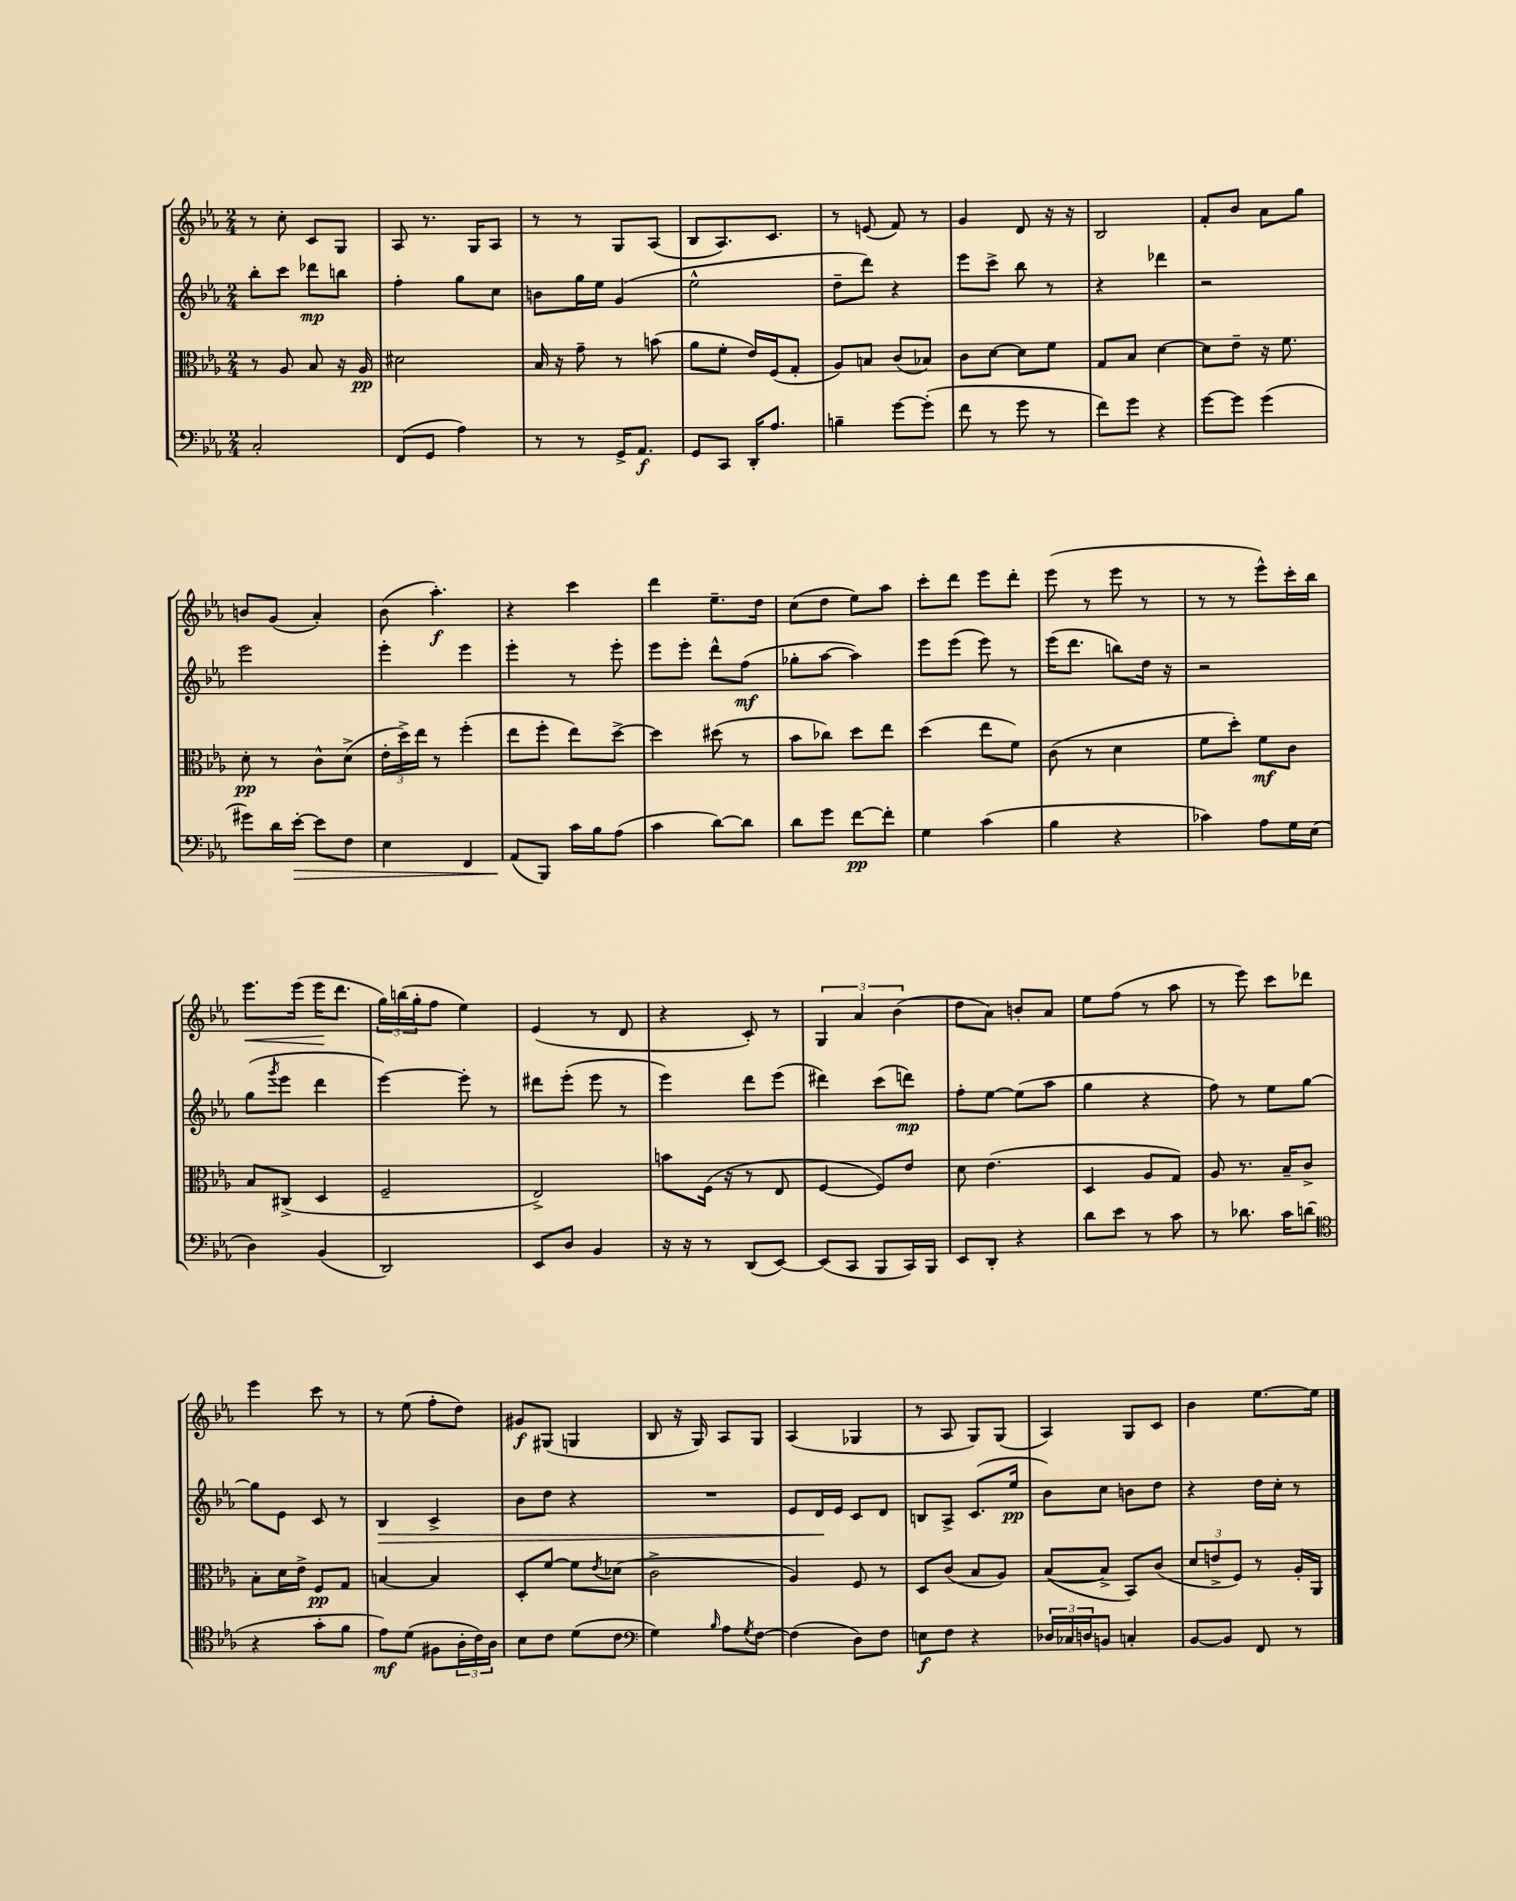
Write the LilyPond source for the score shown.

<<
\new StaffGroup <<
\new Staff = "s0" {
    \clef treble \key ees \major \numericTimeSignature \time 2/4
    r8 c''8-. c'8 g8 |
    aes8 r8. g16 aes8 |
    r8 r8 g8 aes8( |
    bes8 aes8.) c'8. |
    r8 e'8( f'8) r8 |
    g'4 d'8 r16 r16 |
    bes2 |
    f'8-. bes'8 aes'8 g''8 |
    b'8 g'8( aes'4-.) |
    bes'8( aes''4.-.\f) |
    r4 c'''4 |
    d'''4 ees''8.-- d''16 |
    c''8( d''8 ees''8) aes''8 |
    c'''8-. d'''8 ees'''8 d'''8-. |
    ees'''8( r8 ees'''8 r8 |
    r8 r8 ees'''8-^) c'''16-. bes''16 |
    ees'''8.\< ees'''16( ees'''16\! d'''8. |
    \tuplet 3/2 { g''16) b''16( g''16-. } f''8 ees''4) |
    ees'4( r8 d'8 |
    r4 c'8-.) r8 |
    \tuplet 3/2 { g4 aes'4 bes'4( } |
    d''8 aes'8) b'8-. aes'8 |
    ees''8 f''8( r8 aes''8 |
    r8 ees'''8) c'''8 des'''8 |
    ees'''4 c'''8 r8 |
    r8 ees''8( f''8-. d''8) |
    gis'8\f gis8( g4 |
    bes8 r16 g16) aes8 g8 |
    aes4( ges4 |
    r8 aes8 g8) g8( |
    aes4) g8 c'8 |
    bes'4 ees''8.~ ees''16 \bar "|." |
}
\new Staff = "s1" {
    \clef treble \key ees \major \numericTimeSignature \time 2/4
    bes''8-. c'''8 des'''8\mp b''8 |
    f''4-. g''8 c''8 |
    b'8 g''16 ees''16 g'4( |
    ees''2-^ |
    d''8-- d'''8) r4 |
    ees'''8 c'''8-> bes''8 r8 |
    r4 des'''4 |
    r2 |
    ees'''2 |
    ees'''4-. ees'''4 |
    ees'''4-. r8 ees'''8-. |
    ees'''8 ees'''8-. d'''8-^ f''8\mf( |
    ges''8-. aes''8~ aes''4) |
    ees'''8 ees'''8( ees'''8) r8 |
    ees'''16( d'''8. b''8) d''16 r16 |
    r2 |
    g''8( \acciaccatura { g'''8 } ees'''8 d'''4 |
    ees'''4~) ees'''8-. r8 |
    dis'''8 ees'''8-.( ees'''8 r8 |
    ees'''4) d'''8 ees'''8( |
    dis'''4) c'''8( d'''8\mp) |
    f''8-. ees''8~ ees''8( aes''8 |
    g''4 r4 |
    f''8) r8 ees''8 g''8~ |
    g''8 ees'8 c'8 r8 |
    bes4\> c'4-> |
    bes'8 d''8 r4 |
    R2 |
    ees'8 d'16\! ees'16 c'8 d'8 |
    b8 aes8-> c'8.( ees''16\pp |
    bes'8) c''8 b'8 d''8 |
    r4 d''16 c''16-. r8 \bar "|." |
}
\new Staff = "s2" {
    \clef alto \key ees \major \numericTimeSignature \time 2/4
    r8 aes8 bes8 r16 aes16\pp |
    dis'2 |
    bes16 r16 g'8-- r8 b'8( |
    aes'8 f'8-. ees'16) f16( g8-. |
    aes8) b8 c'8( bes8) |
    c'8 d'8~ d'8 f'8 |
    g8 bes8 d'4~ |
    d'8 ees'8-- r16 f'8. |
    d'8-.\pp r8 c'8-^ d'8->( |
    \tuplet 3/2 { ees'16-. d''16->) ees''16 } r8 f''4-.( |
    ees''8 f''8-. ees''8) d''8~-> |
    d''4 dis''8( r8 |
    bes'8 ces''8) d''8 ees''8 |
    d''4( ees''8 f'8) |
    c'8( r8 d'4 |
    f'8 d''8-.) f'8\mf c'8 |
    bes8 cis8->( d4 |
    f2-- |
    ees2->) |
    b'8 f16( r16 r8 ees8 |
    f4~ f8) ees'8 |
    d'8 ees'4.( |
    d4 aes8 g8) |
    aes8 r8. bes16-- c'8-> |
    bes8-. d'16 ees'16-> f8\pp g8 |
    b4~ b4 |
    d8-. f'8~ f'8 \acciaccatura { ees'8 } des'8( |
    c'2-> |
    aes4) f8 r8 |
    d8 c'8( bes8 aes8) |
    bes8~( bes8-> bes,8) c'8( |
    \tuplet 3/2 { d'8 e'8-> f8) } r8 aes16-. aes,16 \bar "|." |
}
\new Staff = "s3" {
    \clef bass \key ees \major \numericTimeSignature \time 2/4
    c2-. |
    f,8( g,8 aes4) |
    r8 r8 g,16-> aes,8.\f |
    g,8 c,8 d,16-. aes8. |
    b4-- g'8~ g'8-.( |
    f'8 r8 g'8 r8 |
    f'8) g'8 r4 |
    g'8~ g'8 g'4( |
    gis'8) d'16 ees'16~-.\> ees'8 f8 |
    ees4 f,4 |
    aes,8\!( bes,,8) c'16 bes16 aes8( |
    c'4 d'8~) d'8 |
    d'8 g'8 f'8~\pp f'8-. |
    g4 c'4( |
    bes4 r4 |
    ces'4) aes8 g16 ees16( |
    d4) bes,4( |
    d,2) |
    ees,8 d8 bes,4 |
    r16 r16 r8 d,8( ees,8~) |
    ees,8( c,8 bes,,8 c,16) bes,,16 |
    ees,8 d,8-. r4 |
    d'8 ees'8 r8 c'8 |
    r8 des'8. c'16 d'8( |
    \clef tenor r4 g'8-. f'8 |
    ees'8\mf) d'8( fis8 \tuplet 3/2 { aes16-. c'16) aes16 } |
    bes8 c'8 d'8( c'8 |
    \clef bass g4) \grace { bes16 } aes8 \acciaccatura { g8 } f8~ |
    f4( d8) f8 |
    e8\f f8 r4 |
    \tuplet 3/2 { des16 ces16 d16 } b,8 c4-. |
    bes,8~ bes,8 f,8 r8 \bar "|." |
}
>>
>>
\layout { \context { \Score \remove "Bar_number_engraver" } }
